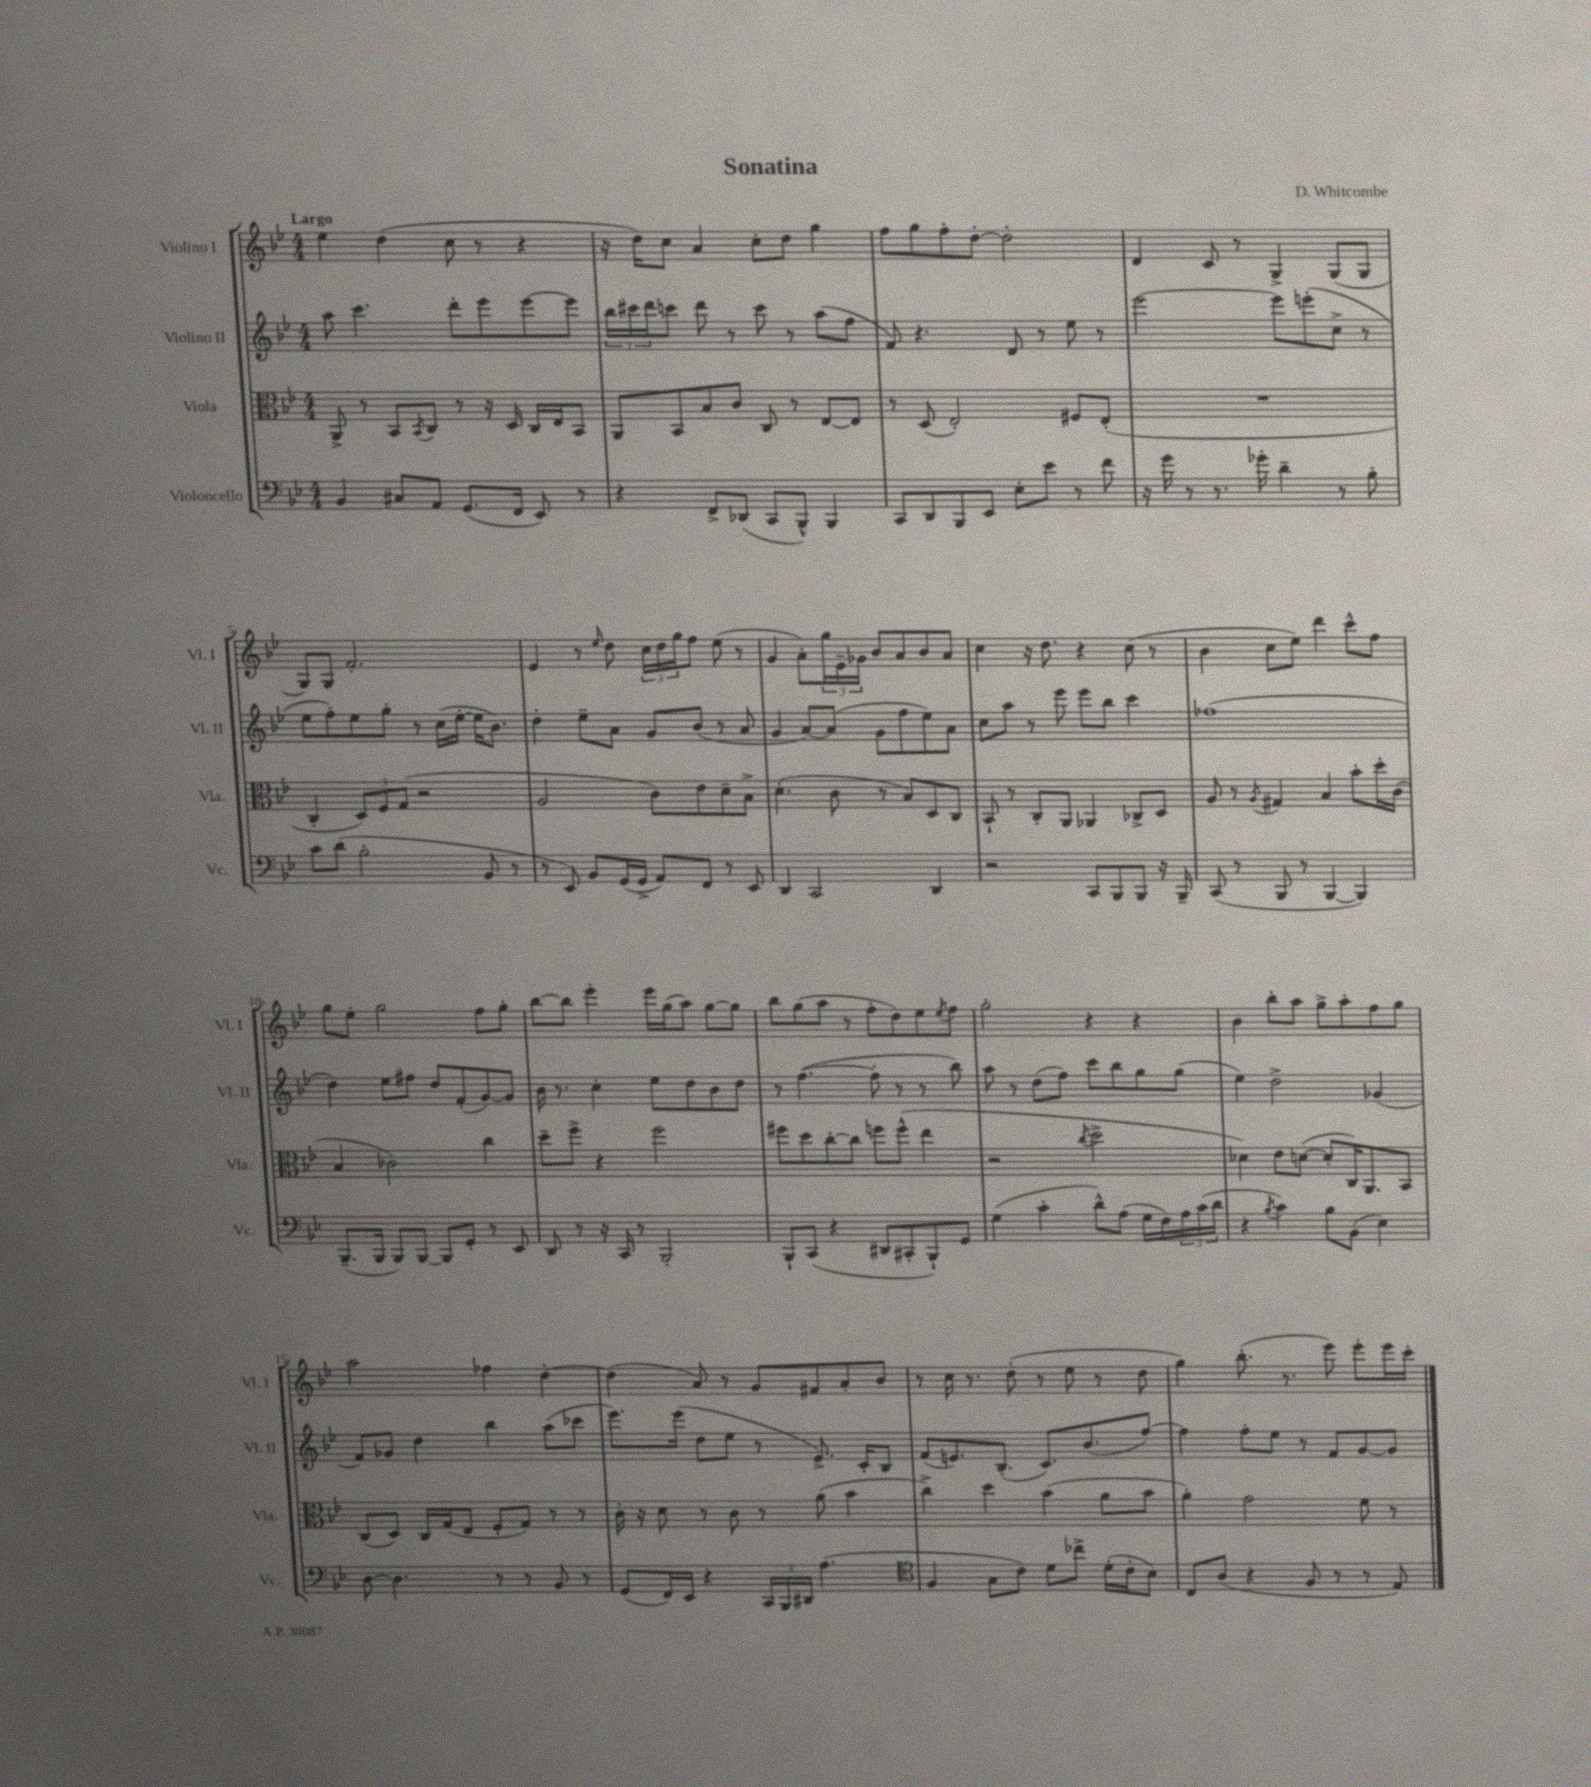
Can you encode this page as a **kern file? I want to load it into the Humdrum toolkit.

**kern	**kern	**kern	**kern
*staff4	*staff3	*staff2	*staff1
*clefF4	*clefC3	*clefG2	*clefG2
*k[b-e-]	*k[b-e-]	*k[b-e-]	*k[b-e-]
*M4/4	*M4/4	*M4/4	*M4/4
4BB-	8AA^	8aa	4ee-
.	8r	4.ccc	.
8C#	8BB-	.	(4dd
.	8qBB-	.	.
8AA	8C	.	.
(8.GG	8r	8ddd'	8cc
.	16r	8eee-	8r
16FF	16D	.	.
8EE-)	16C	[8eee-	4r
.	16E-	.	.
8r	8BB-	8eee-]	.
=	=	=	=
4r	8AA	24bb-	16r
.	.	24ccc#	.
.	.	.	16dd)
.	.	24ddd	.
.	8BB-	8ccc	8cc
8FF^	8B-	8ddd	4a
(8DD-	8c	8r	.
8CC	8C	8ccc	8cc'
8BBB-^^)	8r	8r	8dd
4BBB-	[8E-	(8aa	4gg
.	8E-]	8ff	.
=	=	=	=
8CC	8r	8f)	8ff
8DD	(8D	4.r	8gg
8BBB-	2E-')	.	8ff'
8EE-	.	.	[8dd'
8E-'	.	8d	2dd']
8e-	.	8r	.
8r	8F#	8ee-	.
8f	(8E-'	8r	.
=	=	=	=
16r	1r	[2eee-	4d
16g	.	.	.
8r	.	.	.
8.r	.	.	8c
.	.	.	8r
16g-'	.	.	.
4d~	.	8eee-]	4G^
.	.	(8eee'	.
8r	.	8cc^	(8G
8B-'	.	8r	8G
=	=	=	=
8c	4C'	8ee-	8G)
(8d	.	8ff')	8G
2B-'	12D)	8ee-	2.f'
.	12F	.	.
.	.	8gg'	.
.	(12G	.	.
.	2r	8r	.
.	.	(16cc	.
.	.	[16ee-'	.
8BB-	.	16ee-]	.
.	.	8.b-)	.
8r	.	.	.
=	=	=	=
8r	2A	4dd'	4e-
8EE-)	.	.	.
8BB-	.	8ee-~	8r
.	.	.	16qqee-
(16GG	.	8a	8dd
16GG^	.	.	.
8AA)	8c)	8g	24cc
.	.	.	24dd
.	.	.	24gg
8FF	8e-	(8b-	8ff
8r	8d~	8r	(8ee-
8EE-	8B-^	8a	8r
=	=	=	=
4DD	(4.d'	4g	4g
2CC	.	[8a)	8a')
.	8c	(8a]	24gg
.	.	.	24e-~
.	.	.	24g-
.	8r	8g	8b-
.	8B-)	8ff	8a
4DD	8D	8ee-)	8b-
.	8C	8a	8a
=	=	=	=
2r	8BB-`	8cc	4cc
.	8r	8aa	.
.	8C'	8r	16r
.	.	.	8.dd
.	8AA	8eee-	.
8CC	4AA-	8eee-	4r
8BBB-	.	8bb-	.
8BBB-	8C-^	4ccc	(8cc
16r	8D	.	8r
16BBB-~	.	.	.
=	=	=	=
(8CC	8A	(1ff-	4b-
8r	8r	.	.
.	8qA	.	.
8BBB-	4G#	.	8cc
8r	.	.	8ee-)
[4BBB-	4B-	.	4ddd
4BBB-])	8b-'	.	8ccc^^
.	16dd'	.	8ff
.	(16c	.	.
=	=	=	=
(8.BBB-~	4B-	4dd)	8gg
.	.	.	8ee-'
16BBB-	.	.	.
8BBB-)	2c-)	8ee-	2gg
[8BBB-	.	8ff#	.
8BBB-]	.	8dd	.
8GG'	.	(8f'	.
8r	4cc	[8g)	8ff
8EE-	.	8g]	8gg'
=	=	=	=
8DD	8dd~	16b-	[8bb-
.	.	8.r	.
8r	8ff^	.	8bb-]
16r	4r	4cc'	4eee-'
16CC	.	.	.
8r	.	.	.
2BBB-'	2ff	8ee-	16eee-
.	.	.	(16gg
.	.	8dd	8aa)
.	.	8b-	[8gg
.	.	8dd	8gg]
=	=	=	=
8BBB-`	8ff#	8r	8bb-
(8CC	8dd	([4.ff	(8gg
4r	[8cc'	.	8aa
.	8cc]	.	8r
8DD#	8ff	8ff']	8ff'
8CC#'	(8ff^^	8r	8dd)
8BBB-`)	4ee-	8r	8ee-
.	.	.	8qee-
8GG	.	8bb-)	8ff
=	=	=	=
(4G	2r	8aa	2gg'
.	.	8r	.
4c'	.	(8dd	.
.	.	8ff)	.
.	8qcc	.	.
8d^^)	2dd^	8ccc	4r
(8A	.	8bb-	.
16G	.	8gg	4r
16F)	.	.	.
24A	.	(8gg	.
(24c	.	.	.
24d	.	.	.
=	=	=	=
4r	4d-)	4ee-)	4b-
8qB-	.	.	.
4c)	8e-	2dd^	8bb-'
.	([8d	.	8aa
8B-	8d']	.	8gg^
(8BB-	16C)	.	8aa'
.	8.AA	.	.
4E-)	.	(4g-	8ff
.	8BB-	.	8gg
=	=	=	=
[8D	(8C	8f)	2aa
4.D]	8D)	8g-	.
.	16C	4dd	.
.	(16G	.	.
.	8E-	.	.
8r	8F'	4bb-	4ff-
8r	8G)	.	.
8BB-	8r	(8aa	[4dd'
8r	8r	8ccc-	.
=	=	=	=
(8GG	16c'	8.eee-)	(4dd]
.	16r	.	.
16FF)	8d	.	.
16EE-	.	(16eee-	.
4r	8r	8dd	8a)
.	8c	8ee-	8r
24CC	8r	8r	8g
24BBB-	.	.	.
24DD#	.	.	.
(4.A	(8a	8.e-^)	8f#
.	4b-	.	8a'
.	.	16c'	.
.	.	8B-	8b-
=	=	=	=
*clefC4	*	*	*
4F	4cc^)	(8f	8r
.	.	8.e)	16cc
.	.	.	8.r
8G	4dd	.	.
.	.	(8.B-'	.
8c)	.	.	(8dd'
8d	(4b-	8.c)	8r
8cc-^	.	.	8ee-
.	.	(8.b-	.
(16d'	8a	.	8r
16c'	.	.	.
8B-)	8b-	[8ff)	8dd
=	=	=	=
8C	4a')	4ff]	4gg)
(8A	.	.	.
4r	2g	8ff'	(8.bb-'
.	.	8ee-	.
.	.	.	8.r
8F	.	8r	.
8r	.	8f	8eee-)
8r	8f	[8g	8eee-'
8E-)	8r	8g]	16eee-
.	.	.	16ccc'
==	==	==	==
*-	*-	*-	*-
